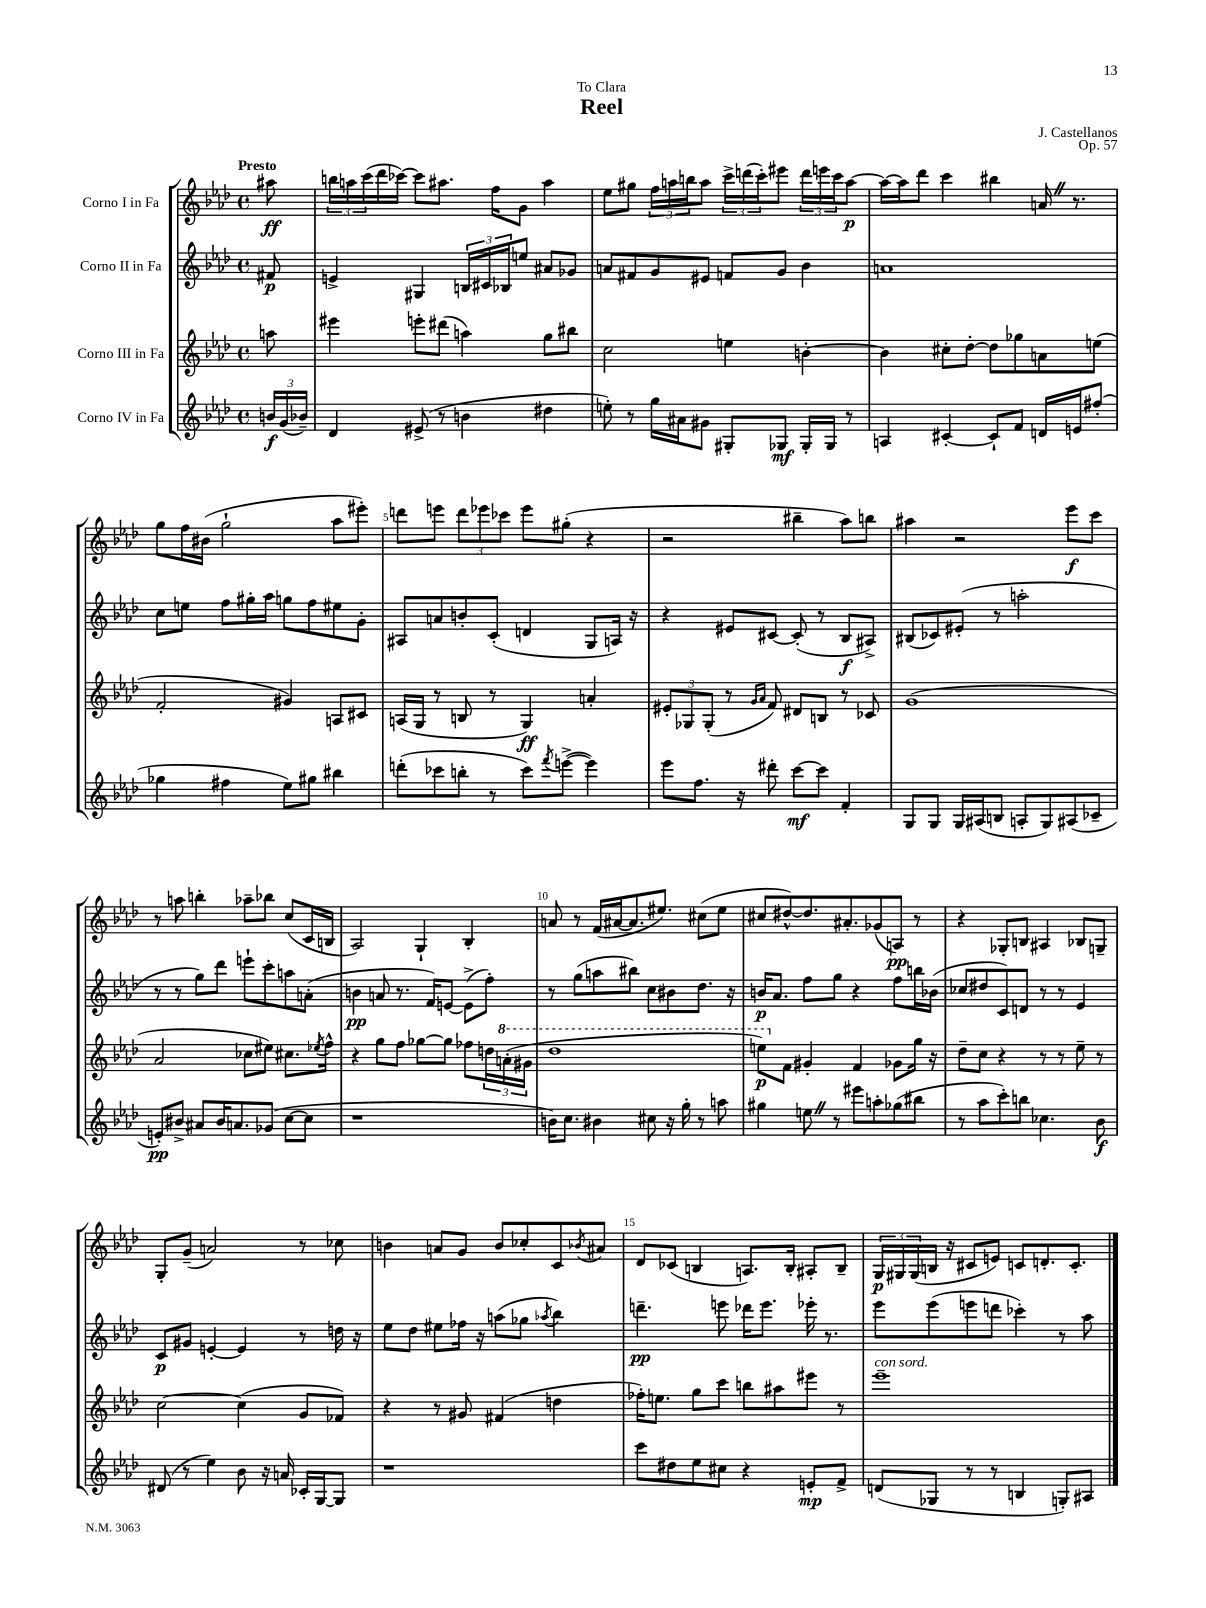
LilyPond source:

\header { title = "Reel" composer = "J. Castellanos" dedication = "To Clara" opus = "Op. 57" }
<<
\new StaffGroup <<
\new Staff = "s0" \with { instrumentName = "Corno I in Fa" } {
    \clef treble \key aes \major \defaultTimeSignature \time 4/4 \partial 8 \tempo "Presto"
    ais''8\ff |
    \tuplet 3/2 { b''16 a''16 c'''16( } des'''16 ces'''16~) ces'''8 ais''8. f''16 g'8 ais''4 |
    ees''8 gis''8 \tuplet 3/2 { f''16 a''16 b''16 } a''8 \tuplet 3/2 { c'''16-> d'''16( c'''16-.) } eis'''8 \tuplet 3/2 { d'''16 e'''16 c'''16 } a''8~\p |
    a''16~ a''16 des'''8 c'''4 bis''4 a'16 \once \override BreathingSign.text = \markup { \musicglyph "scripts.caesura.straight" } \breathe r8. |
    g''8 f''16 bis'16( g''2-! aes''8 eis'''8-.) |
    d'''8 e'''8 \tuplet 3/2 { d'''8 ees'''8 ces'''8 } ees'''8 gis''8-.( r4 |
    r2 bis''4-- aes''8) b''8 |
    ais''4 r2 ees'''8\f c'''8 |
    r8 a''8 b''4-. aes''8-- bes''8 c''8( c'16 b16 |
    aes2) g4-! bes4-. |
    a'8 r8 f'16( ais'16~ ais'8. eis''8.) cis''8( eis''8 |
    cis''8 dis''8~-^) dis''8. ais'8.-. ges'8( a8\pp) r8 |
    r4 ges8-. b8 ais4 bes8 g8-- |
    g8-. g'8--( a'2) r8 ces''8 |
    b'4 a'8 g'8 b'8 ces''8-. c'8 \acciaccatura { bes'8 } ais'8 |
    des'8 ces'8( b4 a8.) b16-. ais8-. b8-- |
    \tuplet 3/2 { g16\p gis16 gis16( } b16 r16 cis'8 e'8) c'8 d'8.-. c'8.-. \bar "|." |
}
\new Staff = "s1" \with { instrumentName = "Corno II in Fa" } {
    \clef treble \key aes \major \defaultTimeSignature \time 4/4 \partial 8
    fis'8\p |
    e'4-> gis4 \tuplet 3/2 { b16 cis'16 bes16 } e''8 ais'8 ges'8 |
    a'8 fis'8 g'8 eis'8 f'8 g'8 bes'4 |
    a'1 |
    c''8 e''8 f''8 gis''16-. aes''16 g''8 f''8 eis''8 g'8-. |
    ais8 a'8 b'8-. c'8-.( d'4 g8 a16) r16 |
    r4 eis'8 cis'8~ cis'8-.( r8 bes8\f ais8->) |
    bis8( ces'8) eis'8-.( r8 a''2-. |
    r8 r8 g''8) des'''8 e'''8-! c'''8-. a''8 a'8-.( |
    b'4\pp a'8 r8. f'16) e'8~ e'8->( f''8-.) |
    r8 g''8( a''8 bis''8) c''8 bis'8 des''8. r16 |
    b'16\p aes'8. f''8 g''8 r4 f''8 b''16 bes'16( |
    ces''8 dis''8 c'8) d'8 r8 r8 ees'4 |
    c'8\p gis'8 e'4~-. e'4 r8 d''16 r16 |
    ees''8 des''8 eis''8 fes''16 r16 a''8( ges''8 \acciaccatura { aes''8 } bes''4) |
    d'''4.--\pp e'''8 des'''16 e'''8. ees'''16-. r8. |
    ees'''8 ees'''8( e'''8 d'''8 ces'''4-.) r8 aes''8 \bar "|." |
}
\new Staff = "s2" \with { instrumentName = "Corno III in Fa" } {
    \clef treble \key aes \major \defaultTimeSignature \time 4/4 \partial 8
    a''8 |
    eis'''4 e'''8-. dis'''8( a''4) g''8 bis''8 |
    c''2 e''4 b'4~-. |
    b'4 cis''8-. des''8~-. des''8 ges''8 a'8 e''8( |
    f'2-. gis'4) a8 cis'8 |
    a16( g16 r8 b8 r8 g4\ff) a'4-. |
    \tuplet 3/2 { eis'8-. ges8 ges8-.( } r8 \grace { g'16 aes'16 } f'8) dis'8 b8 r8 ces'8 |
    g'1( |
    aes'2 ces''8 eis''8) cis''8. \acciaccatura { ees''8 } f''16-^ |
    r4 g''8 f''8 ges''8~ ges''8 fes''8 \tuplet 3/2 { d''16 \ottava #1 a''16-.( gis''16 } |
    des'''1 |
    e'''8\p) \ottava #0 f'8 gis'4-. f'4 ges'8 g''16 r16 |
    des''8-- c''8 r4 r8 r8 ees''8-- r8 |
    c''2~ c''4( g'8 fes'8) |
    r4 r8 gis'8 fis'4( d''4 |
    fes''16-.) e''8. g''8 c'''8 b''8 ais''8 eis'''8 r8 |
    ees'''1--^\markup { \italic "con sord." } \bar "|." |
}
\new Staff = "s3" \with { instrumentName = "Corno IV in Fa" } {
    \clef treble \key aes \major \defaultTimeSignature \time 4/4 \partial 8
    \tuplet 3/2 { b'16\f g'16( bes'16--) } |
    des'4 eis'8->( r8 b'4 dis''4 |
    e''8-.) r8 g''16 ais'16 gis'8 gis8-. ges8\mf ges16-. ges16 r8 |
    a4 cis'4~-. cis'8-! f'8 d'16 e'16 fis''8-.( |
    ges''4 fis''4 ees''8) gis''8 bis''4 |
    d'''8-.( ces'''8 b''8-. r8 ces'''8) \acciaccatura { f'''8 } e'''8~->( e'''4) |
    ees'''8 f''8. r16 dis'''8-. c'''8~\mf c'''8 f'4-. |
    g8 g8 g16 ais16( b8 a8-. g8) ais8( ces'8-- |
    e'8-.\pp) bis'8-> ais'8 bis'16 a'8. ges'8( c''8~ c''8 |
    r1 |
    b'16) c''8. bis'4 cis''8 r16 g''16-. r8 a''8 |
    gis''4 e''8 \once \override BreathingSign.text = \markup { \musicglyph "scripts.caesura.straight" } \breathe r8 eis'''8 a''8-. ges''8( bis''8 |
    r8 aes''8 c'''8-.) b''8 ces''4. bes'8\f |
    dis'8( r8 ees''4) bes'8 r16 a'16 ces'16-. g16~ g8 |
    r1 |
    c'''8 dis''8 ees''8 cis''8 r4 e'8-.\mp f'8-> |
    d'8( ges8 r8 r8 b4 g8-.) ais8 \bar "|." |
}
>>
>>
\layout { \context { \Score \override BarNumber.break-visibility = ##(#f #t #t) barNumberVisibility = #(every-nth-bar-number-visible 5) } }
